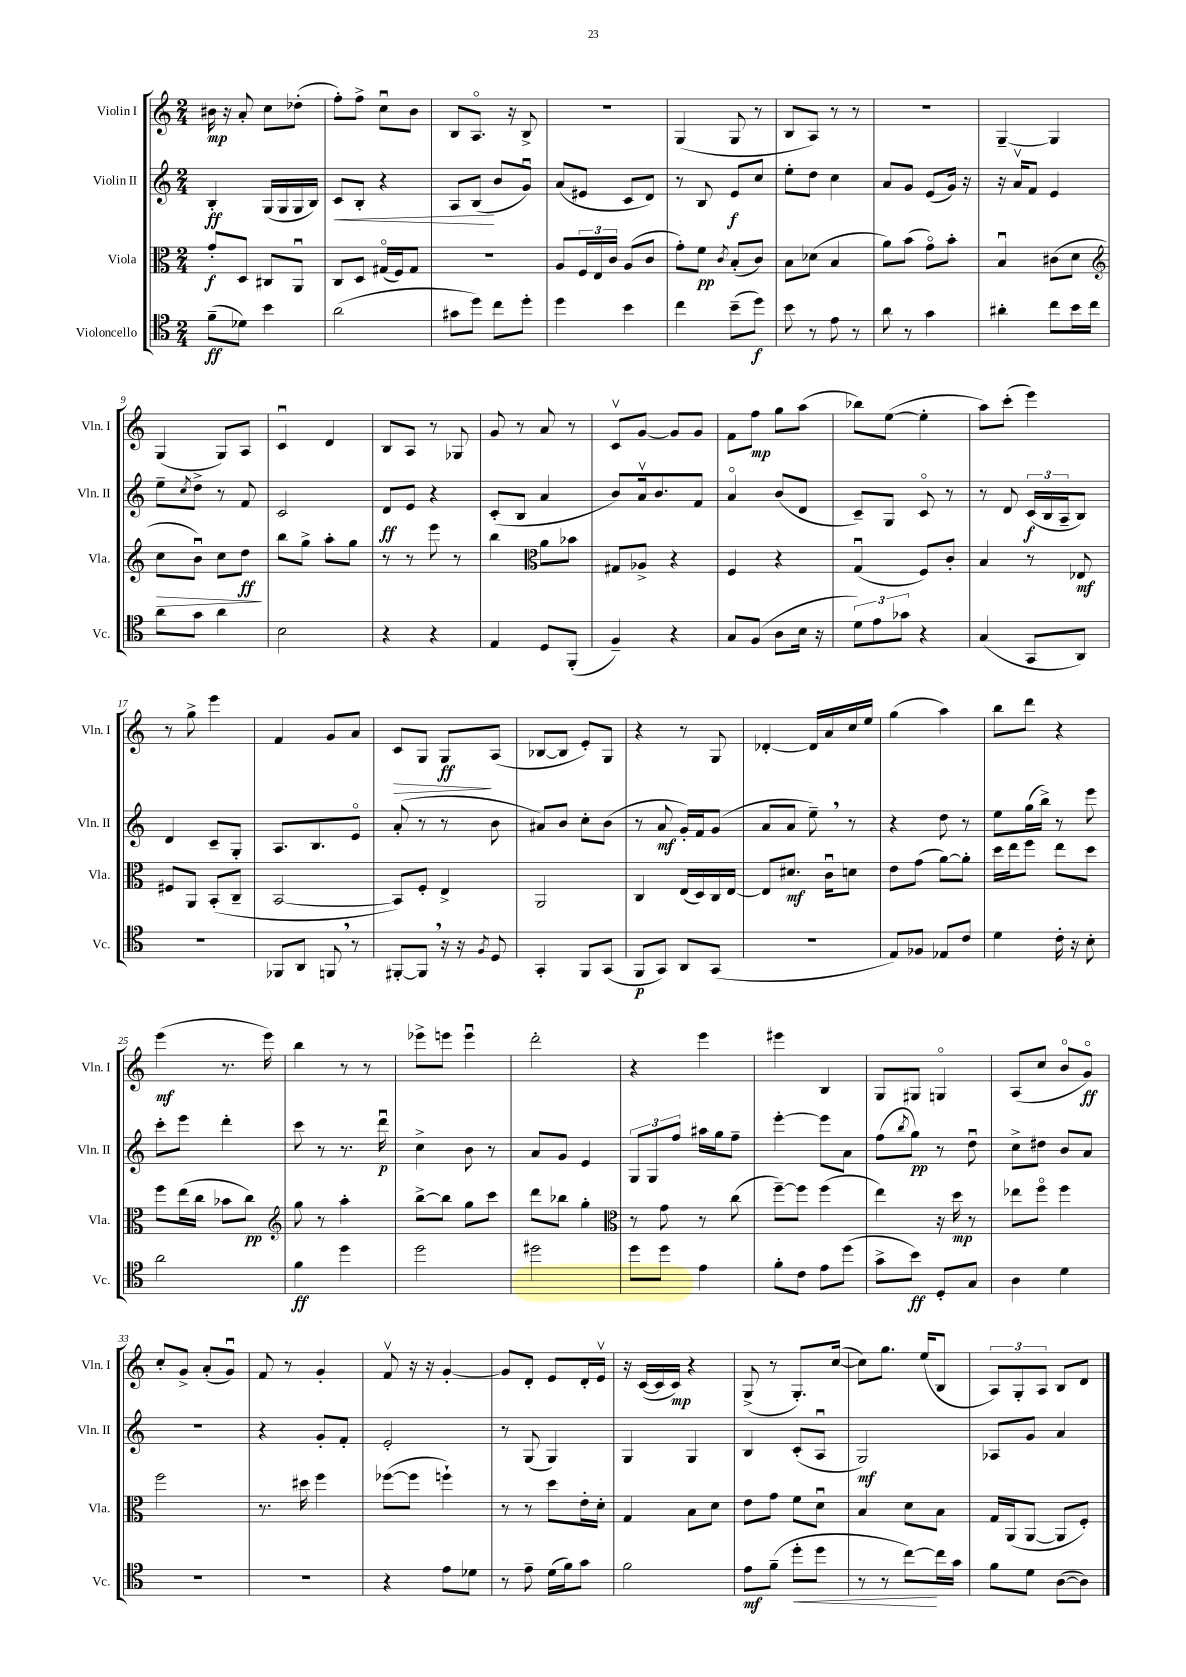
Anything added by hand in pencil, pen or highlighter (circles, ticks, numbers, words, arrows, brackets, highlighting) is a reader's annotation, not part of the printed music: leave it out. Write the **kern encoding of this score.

**kern	**dynam	**kern	**dynam	**kern	**dynam	**kern	**dynam
*part4	*part4	*part3	*part3	*part2	*part2	*part1	*part1
*staff4	*staff4	*staff3	*staff3	*staff2	*staff2	*staff1	*staff1
*I"Violoncello	*	*I"Viola	*	*I"Violin II	*	*I"Violin I	*
*I'Vc.	*	*I'Vla.	*	*I'Vln. II	*	*I'Vln. I	*
*clefC4	*	*clefC3	*	*clefG2	*	*clefG2	*
*k[]	*	*k[]	*	*k[]	*	*k[]	*
*M2/4	*	*M2/4	*	*M2/4	*	*M2/4	*
=1	=1	=1	=1	=1	=1	=1	=1
(8f~\L	ff	8g'/L	f	4B'/	ff	16b#X\	mp
.	.	.	.	.	.	16r	.
8d-X\J)	.	8D/J	.	.	.	8a'/	.
4b\	.	8C#X/L	.	(16G/LL	.	8cc\L	.
.	.	.	.	16G/	.	.	.
.	.	8AAu/J	.	16G/	.	(8dd-X'\J	.
.	.	.	.	16B/JJ)	.	.	.
=2	=2	=2	=2	=2	=2	=2	=2
!	!	!	!	!	!LO:HP:b	!	!
(2a\	.	8C/L	.	8c/L	<	8ff'\L)	.
.	.	8D/J	.	8B'/J	.	8ff^\J	.
.	.	(16G#X/LL	.	4r	.	8ccu\L	.
.	.	16F/J)	.	.	.	.	.
.	.	8G#/J	.	.	.	8b\J	.
=3	=3	=3	=3	=3	=3	=3	=3
8g#X\L	.	2r	.	8A/L	.	8B/L	.
8dd\J)	.	.	.	(8B/J	.	8.A/J	.
8cc\L	.	.	.	8b/L	[	.	.
.	.	.	.	.	.	16r	.
8dd'\J	.	.	.	8gu/J)	.	8B^/	.
=4	=4	=4	=4	=4	=4	=4	=4
4dd\	.	8A/L	.	(8a/L	.	2r	.
.	.	24F/L	.	8e#X/J	.	.	.
.	.	24E/	.	.	.	.	.
.	.	24c/JJ	.	.	.	.	.
4b\	.	(8A/L	.	8c/L	.	.	.
.	.	8c/J	.	8d/J)	.	.	.
=5	=5	=5	=5	=5	=5	=5	=5
4cc\	.	8g'\L)	.	8r	.	(4G/	.
.	.	8f\J	pp	8B/	.	.	.
.	.	8qc/	.	.	.	.	.
(8b~\L	.	(8B'/L	.	8e/L	f	8G/	.
8dd\J)	f	8c/J)	.	8cc/J	.	8r	.
=6	=6	=6	=6	=6	=6	=6	=6
8b\	.	8B\L	.	8ee'\L	.	8B/L	.
8r	.	(8d-X\J	.	8dd\J	.	8A/J)	.
8e\	.	4B/	.	4cc\	.	8r	.
8r	.	.	.	.	.	8r	.
=7	=7	=7	=7	=7	=7	=7	=7
8a\	.	8a\L)	.	8a/L	.	2r	.
8r	.	(8b\J	.	8g/J	.	.	.
4g\	.	8g\L)	.	(8e/L	.	.	.
.	.	8b'\J	.	16g/Jk)	.	.	.
.	.	.	.	16r	.	.	.
=8	=8	=8	=8	=8	=8	=8	=8
4a#X'\	.	4Bu/	.	16r	.	[4G~/	.
.	.	.	.	16av/KL	.	.	.
.	.	.	.	8f/J	.	.	.
8cc\L	.	(8c#X\L	.	4e/	.	4G/]	.
16b\L	.	8d\J	.	.	.	.	.
16cc\JJ	.	.	.	.	.	.	.
!!LO:LB:g=z
=9	=9	=9	=9	=9	=9	=9	=9
*	*	*clefG2	*	*	*	*	*
!	!	!	!LO:HP:b	!	!	!	!
8a\L	.	8cc\L	>	8ee~\L	.	(4G/	.
.	.	.	.	8qcc/	.	.	.
8g\J	.	8bu\J)	.	8dd^\J	.	.	.
4a\	.	8cc\L	.	8r	.	8G/L)	.
.	.	8dd\J	ff	8f/	.	8A/J	.
.	.	.	]	.	.	.	.
=10	=10	=10	=10	=10	=10	=10	=10
2B\	.	8bb\L	.	2c/	.	4cu/	.
.	.	8gg^\J	.	.	.	.	.
.	.	8aa'\L	.	.	.	4d/	.
.	.	8gg\J	.	.	.	.	.
=11	=11	=11	=11	=11	=11	=11	=11
4r	.	8r	.	8d/L	ff	8B/L	.
.	.	8r	.	8e/J	.	8A/J	.
4r	.	8eee\	.	4r	.	8r	.
.	.	8r	.	.	.	8G-X/	.
=12	=12	=12	=12	=12	=12	=12	=12
4E/	.	4bb\	.	(8c'/L	.	8g/	.
.	.	.	.	8B/J	.	8r	.
*	*	*clefC3	*	*	*	*	*
8D/L	.	8a\L	.	4a/	.	8a/	.
(8FF'/J	.	8b-X\J	.	.	.	8r	.
=13	=13	=13	=13	=13	=13	=13	=13
4F~/)	.	8G#X/L	.	8b/L)	.	8cv/L	.
.	.	8A-X^/J	.	16av/k	.	[8g/J	.
.	.	.	.	8.b/	.	.	.
4r	.	4r	.	.	.	8g/L]	.
.	.	.	.	8f/J	.	8g/J	.
=14	=14	=14	=14	=14	=14	=14	=14
8G/L	.	4F/	.	4a/	.	8f\L	.
(8F/J	.	.	.	.	.	8ff\J	mp
8A\L	.	4r	.	(8b/L	.	8gg\L	.
16B\Jk	.	.	.	8d/J	.	(8aa\J	.
16r	.	.	.	.	.	.	.
=15	=15	=15	=15	=15	=15	=15	=15
12d\L)	.	(4Gu/	.	8c~/L)	.	8bb-X\L)	.
12e\	.	.	.	.	.	.	.
.	.	.	.	8G/J	.	([8ee\J	.
12g-X\J	.	.	.	.	.	.	.
4r	.	8F/L)	.	8c/	.	4ee'\]	.
.	.	8c'/J	.	8r	.	.	.
=16	=16	=16	=16	=16	=16	=16	=16
(4G/	.	4B/	.	8r	.	8aa\L)	.
.	.	.	.	8d/	.	(8ccc'\J	.
8GG/L	.	8r	.	(24c/LL	f	4eee\)	.
.	.	.	.	24B/	.	.	.
.	.	.	.	24A~/J	.	.	.
8AA/J)	.	8E-X/	mf	8B/J)	.	.	.
!!LO:LB:g=z
=17	=17	=17	=17	=17	=17	=17	=17
2r	.	8F#X/L	.	4d/	.	8r	.
.	.	8AA/J	.	.	.	8gg^\	.
.	.	(8BB'/L	.	8c~/L	.	4eee\	.
.	.	8C~/J	.	8G'/J	.	.	.
=18	=18	=18	=18	=18	=18	=18	=18
8FF-X/L	.	[2BB/	.	8.A/L	.	4f/	.
8AA/J	.	.	.	.	.	.	.
.	.	.	.	8.B/	.	.	.
8FFn,/	.	.	.	.	.	8g/L	.
8r	.	.	.	8e/J	.	8a/J	.
=19	=19	=19	=19	=19	=19	=19	=19
!	!	!	!	!	!	!	!LO:HP:b
[8FF#X'/L	.	8BB/L])	.	(8a'/	.	8c/L	>
8FF#,/J]	.	8F'/J	.	8r	.	8G/J	.
16r	.	4E^/	.	8r	.	8G/L	ff
16r	.	.	.	.	.	.	.
8qF/	.	.	.	.	.	.	.
8D/	.	.	.	8b\	.	(8A/J	]
=20	=20	=20	=20	=20	=20	=20	=20
4GG'/	.	2AA/	.	8a#X/L)	.	[8B-X/L	.
.	.	.	.	8b/J	.	8B-/J]	.
8FF/L	.	.	.	8cc'\L	.	8e'/L)	.
(8GG/J	.	.	.	(8b\J	.	8G/J	.
=21	=21	=21	=21	=21	=21	=21	=21
8FF/L	p	4C/	.	8r	.	4r	.
8GG/J)	.	.	.	8a/	mf	.	.
8AA/L	.	(16E/LL	.	16g'/LL)	.	8r	.
.	.	16D/)	.	16f/J	.	.	.
(8GG/J	.	16C/	.	(8g/J	.	8G/	.
.	.	[16E/JJ	.	.	.	.	.
=22	=22	=22	=22	=22	=22	=22	=22
2r	.	8E/L]	.	8a/L	.	[4d-X'/	.
.	.	8.d#X/J	mf	8a/J	.	.	.
.	.	.	.	8ee~,\)	.	16d-/LL]	.
.	.	16cu\KL	.	.	.	16a/	.
.	.	8dn\J	.	8r	.	16cc/	.
.	.	.	.	.	.	16ee/JJ	.
=23	=23	=23	=23	=23	=23	=23	=23
8E/L)	.	8e\L	.	4r	.	(4gg\	.
8F-X/J	.	(8g\J	.	.	.	.	.
8E-X/L	.	[8a\L)	.	8dd\	.	4aa\)	.
8c/J	.	8a'\J]	.	8r	.	.	.
=24	=24	=24	=24	=24	=24	=24	=24
4d\	.	16dd\LL	.	8ee\L	.	8bb\L	.
.	.	16ee\J	.	.	.	.	.
.	.	8ff\J	.	(16gg\L	.	8ddd\J	.
.	.	.	.	16bb^\JJ)	.	.	.
16c'\	.	8ee\L	.	8r	.	4r	.
16r	.	.	.	.	.	.	.
8B'\	.	8dd\J	.	8eee\	.	.	.
!!LO:LB:g=z
=25	=25	=25	=25	=25	=25	=25	=25
2a\	.	8ff\L	.	8ccc'\L	.	(4eee\	mf
.	.	(16ee\L	.	8eee\J	.	.	.
.	.	16cc\JJ	.	.	.	.	.
.	.	8b-X\L	.	4ddd'\	.	8.r	.
.	.	8cc\J)	pp	.	.	.	.
.	.	.	.	.	.	16eee\)	.
=26	=26	=26	=26	=26	=26	=26	=26
*	*	*clefG2	*	*	*	*	*
4f\	ff	8gg\	.	8ccc\	.	4bb\	.
.	.	8r	.	8r	.	.	.
4dd\	.	4aa'\	.	8.r	.	8r	.
.	.	.	.	.	.	8r	.
.	.	.	.	16dddu\	p	.	.
=27	=27	=27	=27	=27	=27	=27	=27
2dd\	.	[8bb^\L	.	4cc^\	.	8eee-X^\L	.
.	.	8bb\J]	.	.	.	8eeen\J	.
.	.	8gg\L	.	8b\	.	4eeeu\	.
.	.	8ccc\J	.	8r	.	.	.
=28	=28	=28	=28	=28	=28	=28	=28
2dd#X\	.	8ddd\L	.	8a/L	.	2ddd'\	.
.	.	8bb-X\J	.	8g/J	.	.	.
.	.	4gg'\	.	4e/	.	.	.
=29	=29	=29	=29	=29	=29	=29	=29
*	*	*clefC3	*	*	*	*	*
8dd\L	.	8r	.	12G/L	.	4r	.
.	.	.	.	12G/	.	.	.
8dd\J	.	8g\	.	.	.	.	.
.	.	.	.	12ff/J	.	.	.
4e\	.	8r	.	16aa#X\LL	.	4eee\	.
.	.	.	.	16gg\J	.	.	.
.	.	(8cc\	.	8ff~\J	.	.	.
=30	=30	=30	=30	=30	=30	=30	=30
8f'\L	.	[8ff~\L)	.	[4eee'\	.	4eee#X\	.
8c\J	.	8ff\J]	.	.	.	.	.
8e\L	.	(4ff\	.	8eee\L]	.	4B/	.
(8dd\J	.	.	.	8a\J	.	.	.
=31	=31	=31	=31	=31	=31	=31	=31
8g^\L	.	4ee\)	.	(8ff\L	.	8G/L	.
.	.	.	.	8qbb/	.	.	.
8b\J)	ff	.	.	8gg\J)	pp	8G#X/J	.
8D'/L	.	16r	.	8r	.	4Gn/	.
.	.	16dd\	mp	.	.	.	.
8G/J	.	8r	.	8ddu\	.	.	.
=32	=32	=32	=32	=32	=32	=32	=32
4A\	.	8ee-X\L	.	8cc^\L	.	(8A/L	.
.	.	8ff\J	.	8dd#X\J	.	8cc/J	.
4d\	.	4ff\	.	8b/L	.	8b/L	.
.	.	.	.	8a/J	.	8g/J)	ff
!!LO:LB:g=z
=33	=33	=33	=33	=33	=33	=33	=33
2r	.	2ff\	.	2r	.	8cc'/L	.
.	.	.	.	.	.	8g^/J	.
.	.	.	.	.	.	(8a'/L	.
.	.	.	.	.	.	8gu/J)	.
=34	=34	=34	=34	=34	=34	=34	=34
2r	.	8.r	.	4r	.	8f/	.
.	.	.	.	.	.	8r	.
.	.	16dd#X\	.	.	.	.	.
.	.	4ff\	.	8g'/L	.	4g'/	.
.	.	.	.	8f'/J	.	.	.
=35	=35	=35	=35	=35	=35	=35	=35
4r	.	([8ff-X\L	.	2e'/	.	8fv/	.
.	.	8ff-\J]	.	.	.	16r	.
.	.	.	.	.	.	16r	.
8e\L	.	4ffn`\)	.	.	.	[4g'/	.
8d-X\J	.	.	.	.	.	.	.
=36	=36	=36	=36	=36	=36	=36	=36
8r	.	8r	.	8r	.	8g/L]	.
8e~\	.	8r	.	(8G/	.	8d'/J	.
(16d\LL	.	8dd\L	.	4G/)	.	8e/L	.
16f\J)	.	.	.	.	.	.	.
8g\J	.	16e'\L	.	.	.	16d'/L	.
.	.	16d'\JJ	.	.	.	16ev/JJ	.
=37	=37	=37	=37	=37	=37	=37	=37
2f\	.	4G/	.	4G/	.	16r	.
.	.	.	.	.	.	([16c/LL	.
.	.	.	.	.	.	16c/]	.
.	.	.	.	.	.	16c/JJ)	mp
.	.	8B\L	.	4G/	.	4r	.
.	.	8d\J	.	.	.	.	.
=38	=38	=38	=38	=38	=38	=38	=38
8e\L	mf	8e\L	.	4B/	.	(8G^/	.
(8f~\J	.	8g\J	.	.	.	8r	.
!	!LO:HP:b	!	!	!	!	!	!
8dd'\L	<	8f\L	.	(8c'/L	.	8.G'/L)	.
8dd\J	.	8du\J	.	8Au/J	.	.	.
.	.	.	.	.	.	([16cc/Jk	.
=39	=39	=39	=39	=39	=39	=39	=39
8r	.	4B/	.	2G/)	mf	8cc\L])	.
8r	.	.	.	.	.	8.gg\J	.
[8cc\L)	.	8d\L	.	.	.	.	.
.	.	.	.	.	.	(16ee/KL	.
16cc\L]	[	8B\J	.	.	.	8B/J	.
16g\JJ	.	.	.	.	.	.	.
=40	=40	=40	=40	=40	=40	=40	=40
8f\L	.	16G/LL	.	8A-X/L	.	12A/L)	.
.	.	(16AA/J	.	.	.	.	.
.	.	.	.	.	.	12G'/	.
8d\J	.	[8AA/J	.	8g/J	.	.	.
.	.	.	.	.	.	12A/J	.
([8A\L	.	8AA/L]	.	4a/	.	8B/L	.
8A\J])	.	8F'/J)	.	.	.	8d/J	.
==	==	==	==	==	==	==	==
*-	*-	*-	*-	*-	*-	*-	*-
